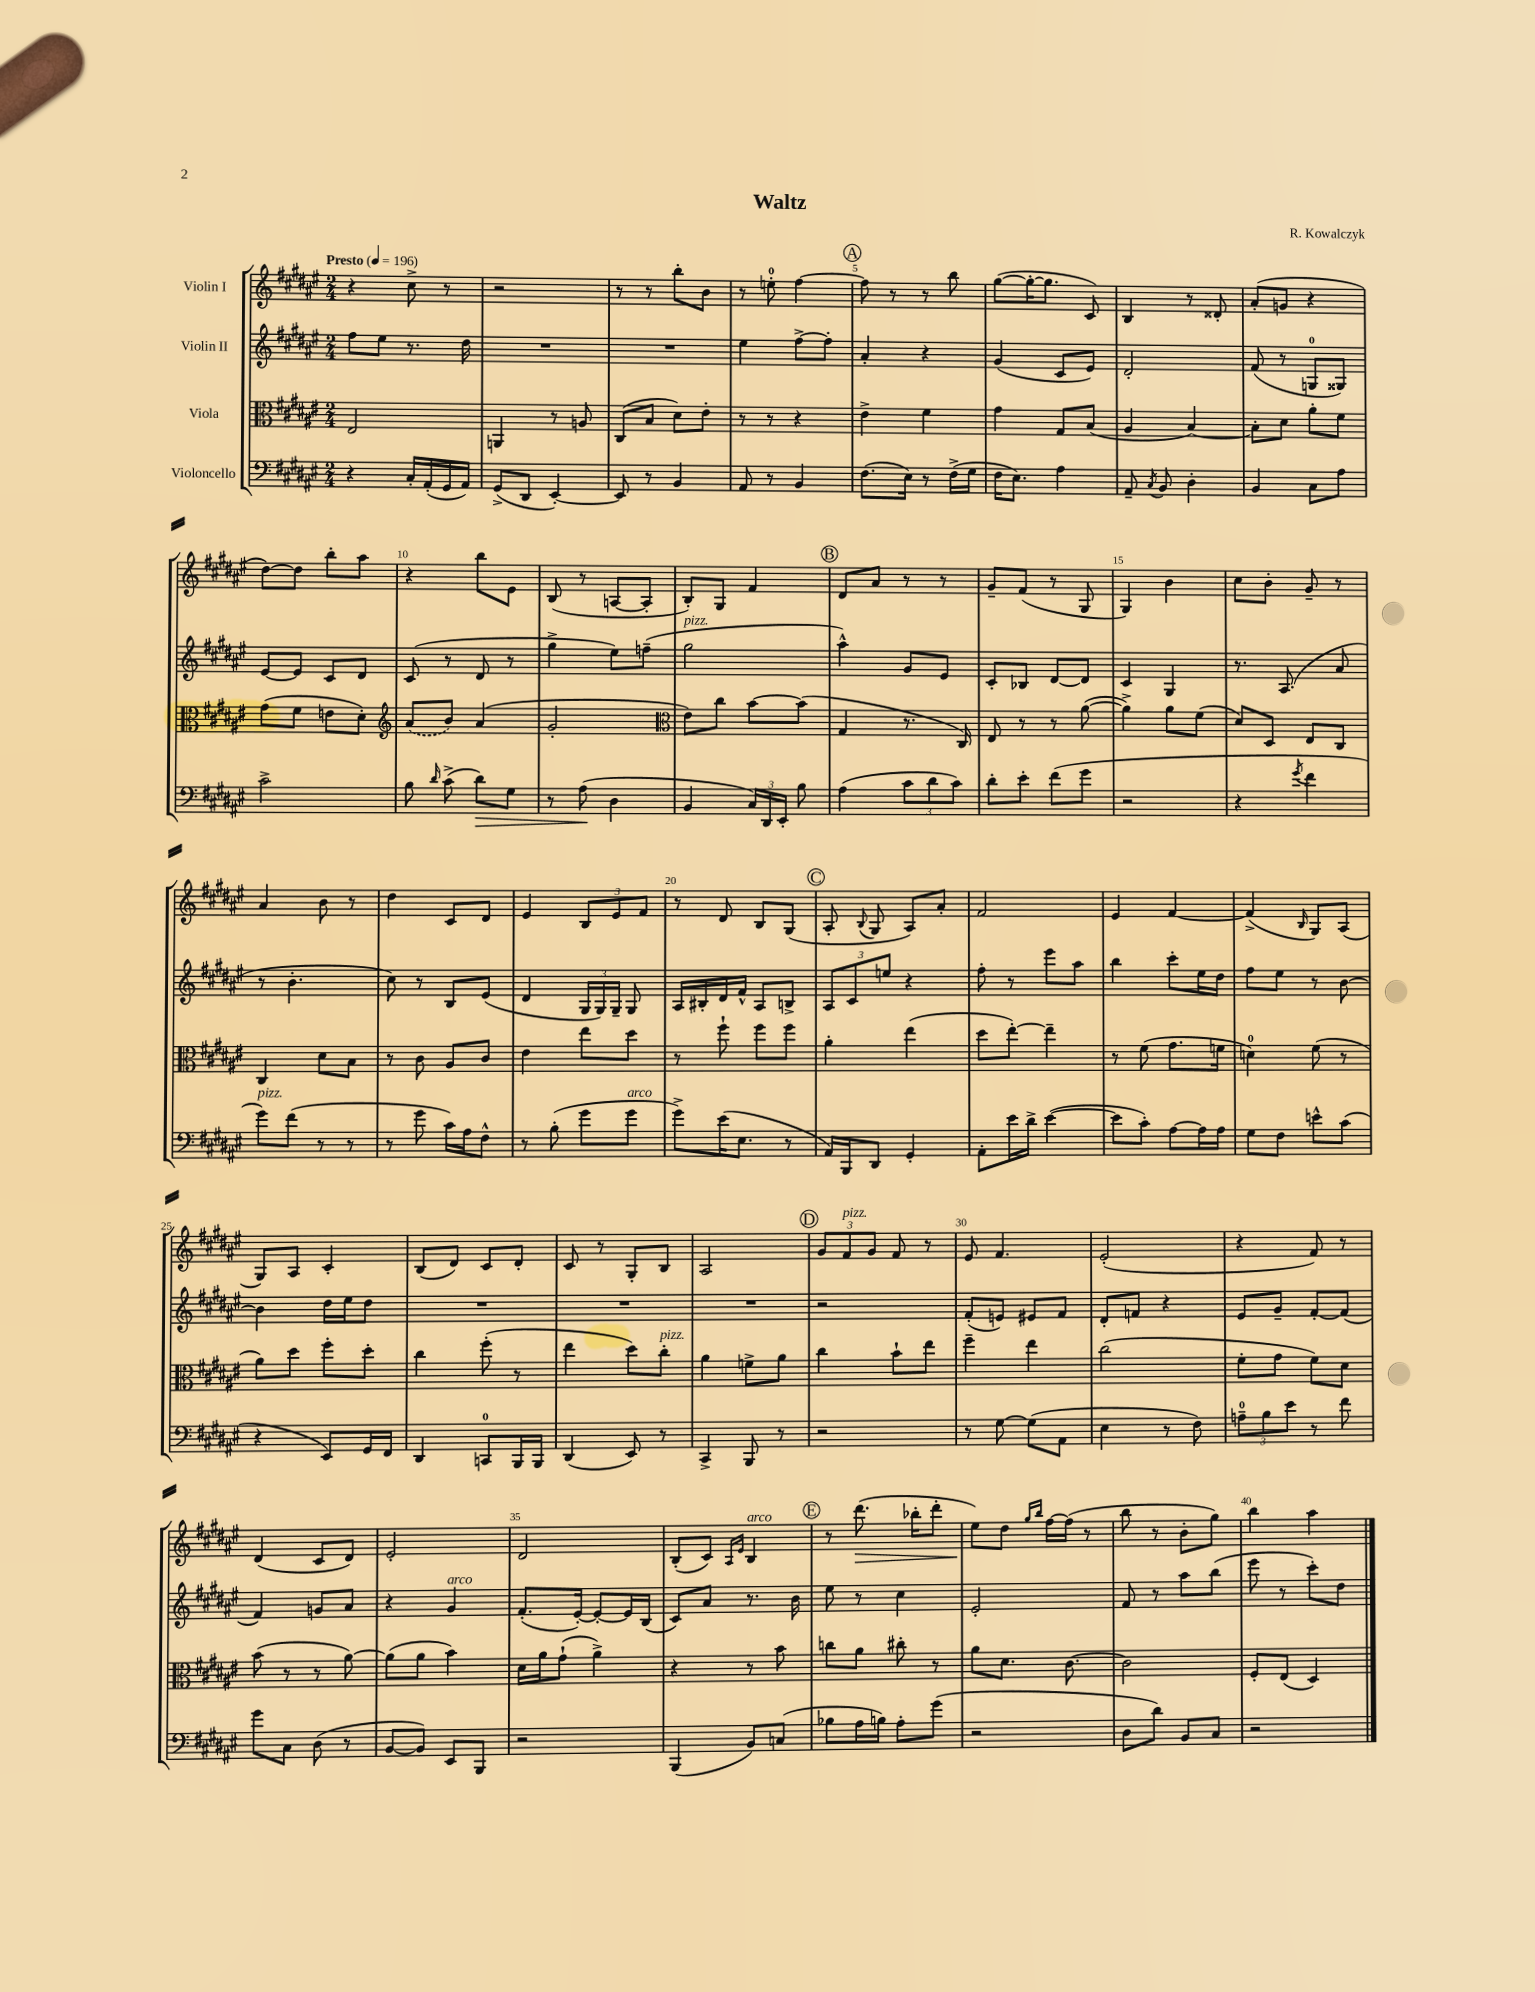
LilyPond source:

\header { title = "Waltz" composer = "R. Kowalczyk" }
<<
\new StaffGroup <<
\new Staff = "s0" \with { instrumentName = "Violin I" } {
    \clef treble \key fis \major \numericTimeSignature \time 2/4 \tempo "Presto" 4 = 196
    \autoBeamOff r4 cis''8-> r8 |
    r2 |
    r8 r8 b''8[-. b'8] |
    r8 e''8-0-. fis''4~ |
    \mark \markup { \circle "A" } fis''8 r8 r8 b''8 |
    gis''8[~( gis''16~-. gis''8.] cis'8) |
    b4 r8 disis'8-. |
    ais'8[-.( g'8] r4 |
    dis''8[~) dis''8] b''8[-. ais''8] |
    r4 b''8[ eis'8] |
    b8( r8 a8[~ a8]-. |
    b8[-.) gis8] fis'4 |
    \mark \markup { \circle "B" } dis'8[ ais'8] r8 r8 |
    gis'8[-- fis'8]( r8 gis8 |
    gis4) b'4 |
    cis''8[ b'8]-. gis'8-- r8 |
    ais'4 b'8 r8 |
    dis''4 cis'8[ dis'8] |
    eis'4 \tuplet 3/2 { b8[ eis'8 fis'8] } |
    r8 dis'8 b8[ gis8]( |
    \mark \markup { \circle "C" } ais8-. \appoggiatura { b8 } gis8 ais8[) ais'8]-. |
    fis'2 |
    eis'4 fis'4~ |
    fis'4->( \grace { b16 } gis8[) ais8]( |
    gis8[) ais8] cis'4-. |
    b8[( dis'8]) cis'8[ dis'8]-. |
    cis'8 r8 gis8[-. b8] |
    ais2 |
    \mark \markup { \circle "D" } \tuplet 3/2 { gis'8[ fis'8^\markup { \italic "pizz." } gis'8] } fis'8 r8 |
    eis'8 fis'4. |
    eis'2-.( |
    r4 fis'8) r8 |
    dis'4( cis'8[ dis'8]) |
    eis'2-. |
    dis'2 |
    b8[-.( cis'8]) \grace { ais16[ eis'16] } b4^\markup { \italic "arco" } |
    \mark \markup { \circle "E" } r8 dis'''8.\>( bes''16[-. dis'''8]-. |
    eis''8[\!) dis''8] \grace { gis''16[ b''16] } fis''16[~ fis''16]( r8 |
    b''8 r8 b'8[-. gis''8]) |
    b''4 ais''4 \bar "|." |
}
\new Staff = "s1" \with { instrumentName = "Violin II" } {
    \clef treble \key fis \major \numericTimeSignature \time 2/4
    \autoBeamOff fis''8[ eis''8] r8. dis''16 |
    R2 |
    R2 |
    eis''4 fis''8[~-> fis''8]-. |
    \mark \markup { \circle "A" } ais'4-. r4 |
    gis'4( cis'8[ eis'8]) |
    dis'2-. |
    fis'8( r8 g8[-0 gisis8]) |
    eis'8[~ eis'8] cis'8[ dis'8] |
    cis'8( r8 dis'8 r8 |
    gis''4-> eis''8[) f''8]--( |
    gis''2^\markup { \italic "pizz." } |
    \mark \markup { \circle "B" } ais''4-^) gis'8[ eis'8] |
    cis'8[-. bes8] dis'8[~ dis'8] |
    cis'4 gis4 |
    r8. ais8.( ais'8 |
    r8 b'4.-. |
    cis''8) r8 b8[ eis'8]( |
    dis'4 \tuplet 3/2 { gis16[ gis16) gis16]-- } gis8 |
    ais16[ bis16-. dis'16 fis'16]-^ ais8[ b8]-> |
    \mark \markup { \circle "C" } \tuplet 3/2 { ais8[ cis'8 e''8] } r4 |
    fis''8-. r8 eis'''8[ ais''8] |
    b''4 cis'''8[-. eis''16 dis''16] |
    fis''8[ eis''8] r8 b'8~ |
    b'4 dis''16[ eis''16 dis''8] |
    R2 |
    R2 |
    R2 |
    \mark \markup { \circle "D" } r2 |
    fis'8[-.( e'8]) eis'8[ fis'8] |
    dis'8[-. f'8] r4 |
    eis'8[ gis'8]-- fis'8[~-. fis'8]( |
    fis'4) g'8[ ais'8] |
    r4 gis'4^\markup { \italic "arco" } |
    fis'8.[-.( eis'16]~-.) eis'8[~-. eis'16 b16]( |
    cis'8[) ais'8] r8. b'16 |
    \mark \markup { \circle "E" } eis''8 r8 cis''4 |
    eis'2-. |
    fis'8 r8 ais''8[ b''8]( |
    eis'''8 r8 cis'''8[-.) dis''8] \bar "|." |
}
\new Staff = "s2" \with { instrumentName = "Viola" } {
    \clef alto \key fis \major \numericTimeSignature \time 2/4
    \autoBeamOff eis2 |
    a,4 r8 a8 |
    cis8[( b8] dis'8[) eis'8]-. |
    r8 r8 r4 |
    \mark \markup { \circle "A" } eis'4-> fis'4 |
    gis'4 gis8[ b8]( |
    ais4 b4~) |
    b8[-. dis'8] ais'8[-. fis'8] |
    gis'8[( fis'8] e'8[ dis'8]-.) |
    \clef treble \once \slurDashed ais'8[( b'8]) ais'4( |
    gis'2-. |
    \clef alto eis'8[) cis''8] b'8[~ b'8]( |
    \mark \markup { \circle "B" } gis4 r8. cis16) |
    eis8 r8 r8 ais'8~( |
    ais'4->) ais'8[ fis'8]( |
    dis'8[) dis8] eis8[ cis8] |
    cis4 dis'8[ b8] |
    r8 cis'8 ais8[ cis'8] |
    eis'4 eis''8[ dis''8] |
    r8 fis''8-! fis''8[ fis''8] |
    \mark \markup { \circle "C" } ais'4-. eis''4( |
    dis''8[ eis''8]~-.) eis''4-- |
    r8 fis'8( gis'8.[ f'16] |
    d'4-0) fis'8( r8 |
    ais'8[) dis''8] fis''8[-. dis''8]-. |
    cis''4 fis''8-.( r8 |
    eis''4 dis''8[) cis''8]-.^\markup { \italic "pizz." } |
    ais'4 f'8[-> ais'8] |
    \mark \markup { \circle "D" } cis''4 b'8[-! eis''8] |
    fis''4-- eis''4 |
    cis''2( |
    fis'8[-. gis'8] fis'8[) dis'8] |
    b'8( r8 r8 ais'8~) |
    ais'8[( ais'8] b'4) |
    dis'16[ ais'16 gis'8]-!( ais'4->) |
    r4 r8 b'8 |
    \mark \markup { \circle "E" } c''8[ ais'8] cis''8-. r8 |
    ais'8[ dis'8.] cis'8.~ |
    cis'2 |
    fis8[-. eis8]( dis4) \bar "|." |
}
\new Staff = "s3" \with { instrumentName = "Violoncello" } {
    \clef bass \key fis \major \numericTimeSignature \time 2/4
    \autoBeamOff r4 cis16[-. ais,16-.( gis,16 ais,16]) |
    gis,8[->( dis,8] eis,4~-.) |
    eis,8 r8 b,4 |
    ais,8 r8 b,4 |
    \mark \markup { \circle "A" } fis8.[( eis16]) r8 fis16[->( gis16] |
    fis16[ eis8.]) ais4 |
    ais,8-- \acciaccatura { cis8 } b,8 dis4-. |
    b,4 cis8[ ais8] |
    cis'2-> |
    b8 \grace { dis'16 } cis'8->( dis'8[\>) gis8] |
    r8 ais8\!( dis4 |
    b,4 \tuplet 3/2 { cis16[) dis,16 eis,16]-. } b8 |
    \mark \markup { \circle "B" } ais4( \tuplet 3/2 { cis'8[ dis'8 cis'8]) } |
    dis'8[-. eis'8]-. fis'8[( gis'8] |
    r2 |
    r4 \acciaccatura { gis'8 } fis'4 |
    gis'8[^\markup { \italic "pizz." }) fis'8]( r8 r8 |
    r8 gis'8 cis'16[) ais16 fis8]-^ |
    r8 b8-.( gis'8[ gis'8]^\markup { \italic "arco" } |
    gis'8[->) eis'16( eis8.] r8 |
    \mark \markup { \circle "C" } ais,16[) b,,16 dis,8] gis,4-. |
    ais,8[-. eis'16 dis'16]-> eis'4~( |
    eis'8[ cis'8]-.) ais8[~ ais16 ais16] |
    gis8[ fis8] e'8[-^ cis'8]( |
    r4 eis,8[) gis,16 fis,16] |
    dis,4 c,8[-0 b,,16 b,,16] |
    dis,4( eis,8) r8 |
    cis,4-> b,,8 r8 |
    \mark \markup { \circle "D" } r2 |
    r8 gis8~ gis8[( ais,8] |
    eis4 r8 fis8) |
    \tuplet 3/2 { a8[-0-- b8 eis'8] } r8 fis'8 |
    gis'8[ cis8] dis8( r8 |
    b,8[~ b,8]) eis,8[ b,,8] |
    r2 |
    b,,4( b,8[) c8]( |
    \mark \markup { \circle "E" } bes8[ ais16 b16]) ais8[-. gis'8]( |
    r2 |
    dis8[ dis'8]) b,8[ cis8] |
    r2 \bar "|." |
}
>>
>>
\layout { \context { \Score \override BarNumber.break-visibility = ##(#f #t #t) barNumberVisibility = #(every-nth-bar-number-visible 5) } }
